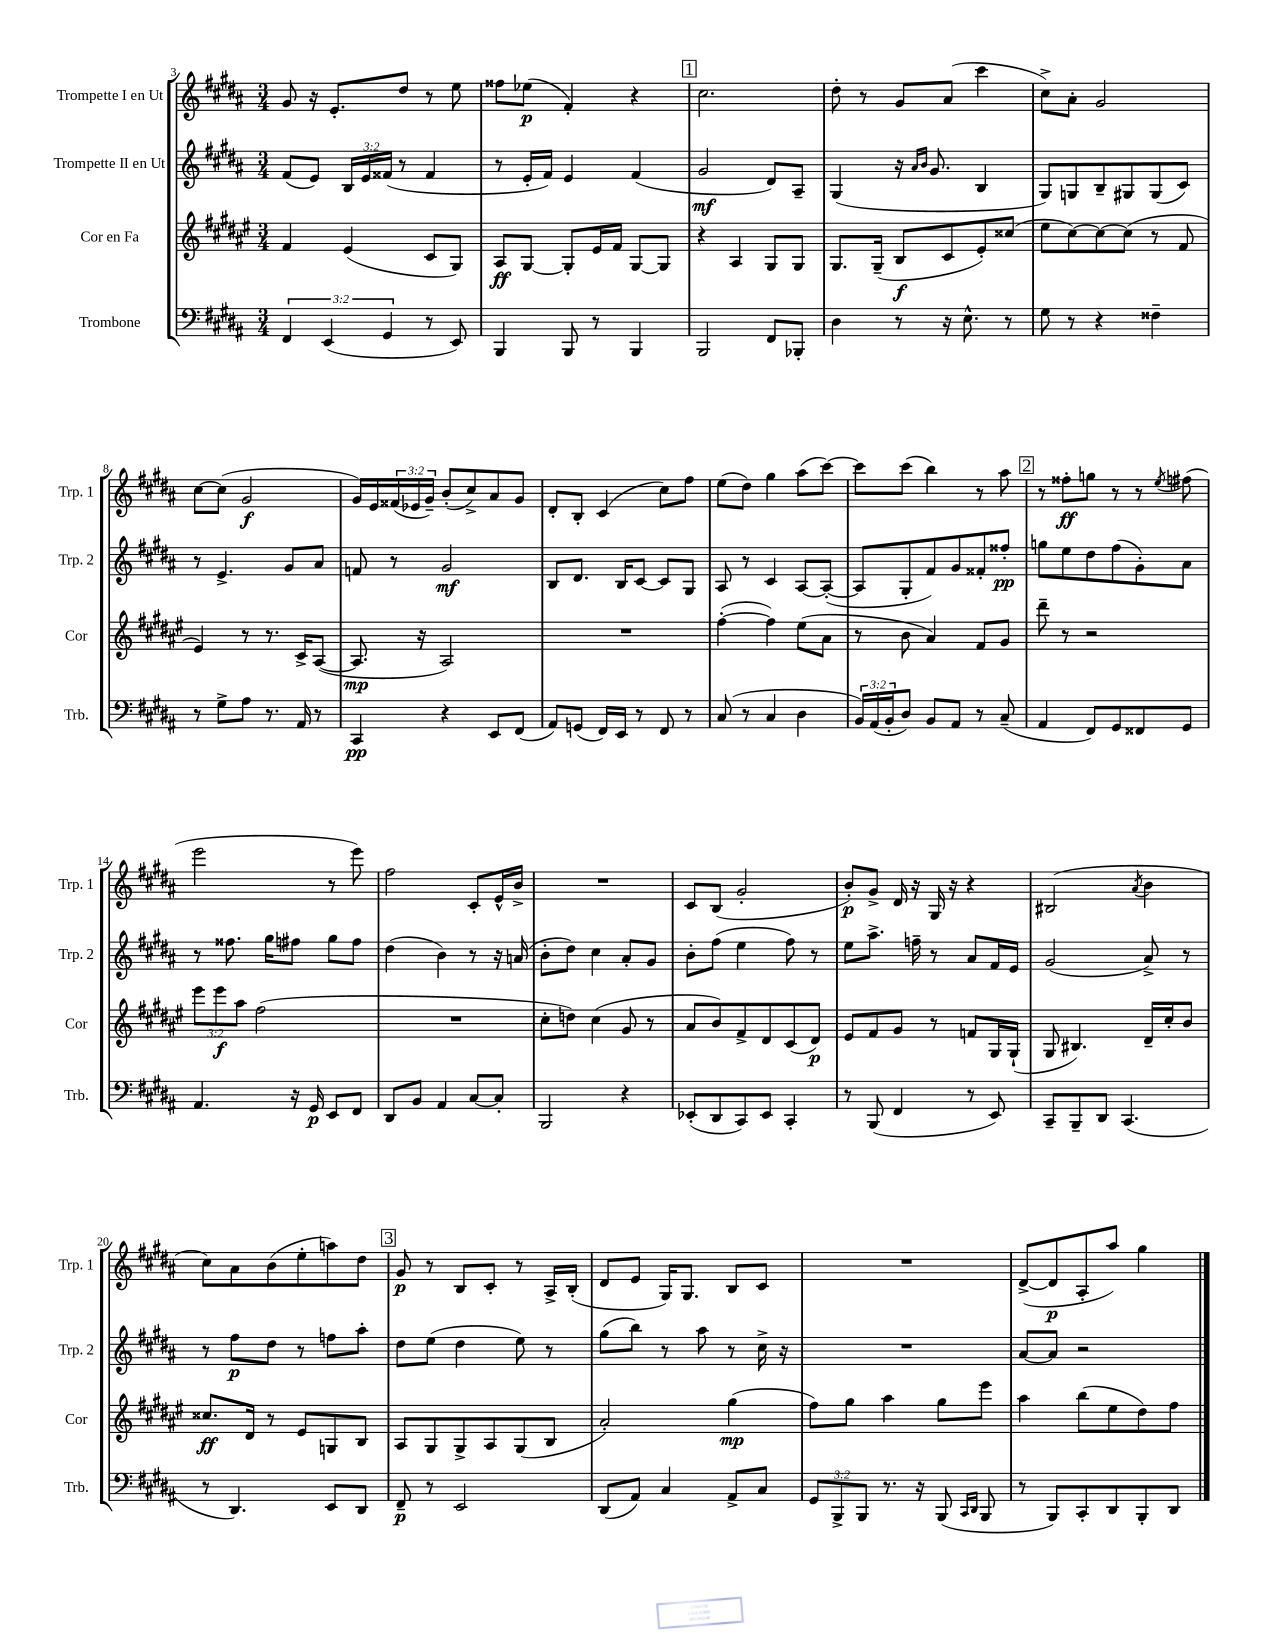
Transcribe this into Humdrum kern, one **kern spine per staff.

**kern	**dynam	**kern	**dynam	**kern	**dynam	**kern	**dynam
*part4	*part4	*part3	*part3	*part2	*part2	*part1	*part1
*staff4	*staff4	*staff3	*staff3	*staff2	*staff2	*staff1	*staff1
*I"Trombone	*	*I"Cor en Fa	*	*I"Trompette II en Ut	*	*I"Trompette I en Ut	*
*I'Trb.	*	*I'Cor	*	*I'Trp. 2	*	*I'Trp. 1	*
*clefF4	*	*clefG2	*	*clefG2	*	*clefG2	*
*k[f#c#g#d#a#]	*	*k[f#c#g#d#a#e#]	*	*k[f#c#g#d#a#]	*	*k[f#c#g#d#a#]	*
*M3/4	*	*M3/4	*	*M3/4	*	*M3/4	*
=3	=3	=3	=3	=3	=3	=3	=3
6FF#/	.	4f#/	.	(8f#/L	.	8g#/	.
.	.	.	.	8e/J)	.	16r	.
(6EE/	.	.	.	.	.	.	.
.	.	.	.	.	.	8.e'/L	.
.	.	(4e#/	.	24B/LL	.	.	.
.	.	.	.	24e/	.	.	.
6GG#/	.	.	.	(24f##X/JJ	.	.	.
.	.	.	.	8r	.	8dd#/J	.
8r	.	8c#/L	.	4f##/	.	8r	.
8EE/)	.	8G#/J)	.	.	.	8ee\	.
=4	=4	=4	=4	=4	=4	=4	=4
4BBB/	.	8A#/L	ff	8r	.	8ff##X\L	.
.	.	[8G#/J	.	16e'/LL	.	(8ee-X\J	p
.	.	.	.	16f#/JJ)	.	.	.
8BBB/	.	8G#'/L]	.	4e/	.	4f#'/)	.
8r	.	16e#/L	.	.	.	.	.
.	.	16f#/JJ	.	.	.	.	.
4BBB/	.	[8G#/L	.	(4f#/	.	4r	.
.	.	8G#/J]	.	.	.	.	.
!!LO:REH:place=s1:t=1
=5	=5	=5	=5	=5	=5	=5	=5
2BBB/	.	4r	.	2g#/	mf	2.cc#\	.
.	.	4A#/	.	.	.	.	.
8FF#/L	.	8G#/L	.	8d#/L)	.	.	.
8BBB-X'/J	.	8G#/J	.	8A#~/J	.	.	.
=6	=6	=6	=6	=6	=6	=6	=6
4D#\	.	8.G#/L	.	(4G#/	.	8dd#'\	.
.	.	.	.	.	.	8r	.
.	.	(16G#~/Jk	.	.	.	.	.
8r	.	8B/L	f	16r	.	8g#/L	.
.	.	.	.	16qqa#/LL	.	.	.
.	.	.	.	16qqb/JJ	.	.	.
.	.	.	.	8.g#/	.	.	.
16r	.	8c#/	.	.	.	(8a#/J	.
8.E^^\	.	.	.	.	.	.	.
.	.	8e#'/)	.	4B/	.	4ccc#\	.
8r	.	(8cc##X/J	.	.	.	.	.
=7	=7	=7	=7	=7	=7	=7	=7
8G#\	.	8ee#\L	.	8G#/L)	.	8cc#^\L)	.
8r	.	[8cc#\)	.	8Gn/	.	8a#'\J	.
4r	.	8cc#\_	.	8B~/	.	2g#/	.
.	.	(8cc#\J]	.	8G#X/	.	.	.
4F##X~\	.	8r	.	(8G#/	.	.	.
.	.	8f#/	.	8c#/J)	.	.	.
!!LO:LB:g=z
=8	=8	=8	=8	=8	=8	=8	=8
8r	.	4e#/)	.	8r	.	[8cc#\L	.
8G#^\L	.	.	.	4.e^/	.	(8cc#\J]	.
8A#\J	.	8r	.	.	.	2g#/	f
8.r	.	8.r	.	.	.	.	.
.	.	.	.	8g#/L	.	.	.
16AA#/	.	16c#^/KL	.	.	.	.	.
8r	.	([8A#/J	.	8a#/J	.	.	.
=9	=9	=9	=9	=9	=9	=9	=9
4CC#/	pp	8.A#/]	mp	8fn/	.	16g#/LL)	.
.	.	.	.	.	.	16e/	.
.	.	.	.	8r	.	(24f##X/	.
.	.	.	.	.	.	24e-X/	.
.	.	16r	.	.	.	.	.
.	.	.	.	.	.	24g#~/JJ)	.
4r	.	2A#/)	.	2g#/	mf	(8b'/L	.
.	.	.	.	.	.	8cc#^/)	.
8EE/L	.	.	.	.	.	8a#/	.
(8FF#/J	.	.	.	.	.	8g#/J	.
=10	=10	=10	=10	=10	=10	=10	=10
8AA#/L)	.	2.r	.	8B/L	.	8d#'/L	.
(8GGn/J	.	.	.	8.d#/J	.	8B'/J	.
16FF#/LL)	.	.	.	.	.	(4c#/	.
16EE/JJ	.	.	.	16B/KL	.	.	.
8r	.	.	.	[8c#/J	.	.	.
8FF#/	.	.	.	8c#/L]	.	8cc#\L)	.
8r	.	.	.	8G#/J	.	8ff#\J	.
=11	=11	=11	=11	=11	=11	=11	=11
(8C#/	.	([4ff#'\	.	8A#/	.	(8ee\L	.
8r	.	.	.	8r	.	8dd#\J)	.
4C#/	.	4ff#\])	.	4c#/	.	4gg#\	.
4D#\	.	(8ee#\L	.	[8A#/L	.	(8aa#\L	.
.	.	8a#\J	.	(8A#'/J_	.	[8ccc#\J)	.
=12	=12	=12	=12	=12	=12	=12	=12
24BB/LL)	.	8r	.	8A#/L]	.	8ccc#\L]	.
(24AA#/	.	.	.	.	.	.	.
24BB'/J	.	.	.	.	.	.	.
8D#/J)	.	8b\	.	8G#'/	.	(8ccc#\J	.
8BB/L	.	4a#/)	.	8f#/)	.	4bb\)	.
8AA#/J	.	.	.	8g#/	.	.	.
8r	.	8f#/L	.	8f##X'/	.	8r	.
(8C#~/	.	8g#/J	.	8ff##X'/J	pp	8aa#\	.
!!LO:REH:place=s1:t=2
=13	=13	=13	=13	=13	=13	=13	=13
4AA#/	.	8ddd#~\	.	8ggn\L	.	8r	.
.	.	8r	.	8ee\	.	8ff##X'\L	ff
8FF#/L)	.	2r	.	8dd#\	.	8ggn\J	.
8GG#/	.	.	.	(8ff#\	.	8r	.
8FF##X/	.	.	.	8g#'\)	.	8r	.
.	.	.	.	.	.	8qee/	.
8GG#/J	.	.	.	8a#\J	.	(8ff#X\	.
!!LO:LB:g=z
=14	=14	=14	=14	=14	=14	=14	=14
4.AA#/	.	12eee#\L	.	8r	.	2eee\	.
.	.	12eee#\	f	.	.	.	.
.	.	.	.	8.ff##X\	.	.	.
.	.	12aa#\J	.	.	.	.	.
.	.	(2ff#\	.	.	.	.	.
.	.	.	.	16gg#\KL	.	.	.
16r	.	.	.	8ff#X\J	.	.	.
16GG#/	p	.	.	.	.	.	.
8EE/L	.	.	.	8gg#\L	.	8r	.
8FF#/J	.	.	.	8ff#\J	.	8eee\)	.
=15	=15	=15	=15	=15	=15	=15	=15
8DD#/L	.	2.r	.	(4dd#\	.	2ff#\	.
8BB/J	.	.	.	.	.	.	.
4AA#/	.	.	.	4b\)	.	.	.
[8C#/L	.	.	.	8r	.	8c#'/L	.
8C#'/J]	.	.	.	16r	.	16e^^/L	.
.	.	.	.	(16an/	.	16b^/JJ	.
=16	=16	=16	=16	=16	=16	=16	=16
2BBB/	.	8cc#'\L	.	8b'\L	.	2.r	.
.	.	8ddn\J)	.	8dd#\J)	.	.	.
.	.	(4cc#\	.	4cc#\	.	.	.
4r	.	8g#/	.	8a#'/L	.	.	.
.	.	8r	.	8g#/J	.	.	.
=17	=17	=17	=17	=17	=17	=17	=17
(8EE-X'/L	.	8a#/L	.	8b'\L	.	8c#/L	.
8DD#/	.	8b/)	.	(8ff#\J	.	(8B/J	.
8CC#/)	.	8f#^/	.	4ee\	.	2g#'/	.
8EE-/J	.	8d#/	.	.	.	.	.
4CC#'/	.	(8c#/	.	8ff#\)	.	.	.
.	.	8d#/J)	p	8r	.	.	.
=18	=18	=18	=18	=18	=18	=18	=18
8r	.	8e#/L	.	8ee\L	.	8b'/L)	p
(8BBB/	.	8f#/	.	8.aa#^\J	.	8g#^/J	.
4FF#/	.	8g#/J	.	.	.	16d#/	.
.	.	.	.	16ffn~\	.	16r	.
.	.	8r	.	8r	.	16G#/	.
.	.	.	.	.	.	16r	.
8r	.	8fn/L	.	8a#/L	.	4r	.
8EE/)	.	16G#/L	.	16f#/L	.	.	.
.	.	(16G#`/JJ	.	16e/JJ	.	.	.
=19	=19	=19	=19	=19	=19	=19	=19
8CC#~/L	.	8G#/	.	(2g#/	.	(2B#X/	.
8BBB~/	.	4.B#X/)	.	.	.	.	.
8DD#/J	.	.	.	.	.	.	.
(4.CC#/	.	.	.	.	.	.	.
.	.	.	.	.	.	8qa#/	.
.	.	16d#~/LL	.	8a#^/)	.	4b\	.
.	.	16cc#'/J	.	.	.	.	.
.	.	8b/J	.	8r	.	.	.
!!LO:LB:g=z
=20	=20	=20	=20	=20	=20	=20	=20
8r	.	8.cc##X/L	ff	8r	.	8cc#\L)	.
4.DD#/)	.	.	.	8ff#\L	p	8a#\	.
.	.	16d#/Jk	.	.	.	.	.
.	.	8r	.	8dd#\J	.	(8b\	.
.	.	8e#/L	.	8r	.	8ee'\	.
8EE/L	.	8Gn/	.	8ffn\L	.	8aan\)	.
8DD#/J	.	8B/J	.	8aa#'\J	.	8dd#\J	.
!!LO:REH:place=s1:t=3
=21	=21	=21	=21	=21	=21	=21	=21
8FF#~/	p	8A#/L	.	8dd#\L	.	8g#/	p
8r	.	8G#/	.	(8ee\J	.	8r	.
2EE/	.	8G#^/	.	4dd#\	.	8B/L	.
.	.	8A#/	.	.	.	8c#'/J	.
.	.	(8G#/	.	8ee\)	.	8r	.
.	.	8B/J	.	8r	.	16A#^/LL	.
.	.	.	.	.	.	(16B'/JJ	.
=22	=22	=22	=22	=22	=22	=22	=22
(8DD#/L	.	2a#'/)	.	(8gg#\L	.	8d#/L	.
8AA#/J)	.	.	.	8bb\J)	.	8e/J	.
4C#/	.	.	.	8r	.	16G#/KL)	.
.	.	.	.	.	.	8.G#/J	.
.	.	.	.	8aa#\	.	.	.
8AA#^/L	.	(4gg#\	mp	8r	.	8B/L	.
8C#/J	.	.	.	16cc#^\	.	8c#/J	.
.	.	.	.	16r	.	.	.
=23	=23	=23	=23	=23	=23	=23	=23
12GG#/L	.	8ff#\L)	.	2.r	.	2.r	.
12BBB^/	.	.	.	.	.	.	.
.	.	8gg#\J	.	.	.	.	.
12BBB/J	.	.	.	.	.	.	.
8.r	.	4aa#\	.	.	.	.	.
16r	.	.	.	.	.	.	.
(8BBB/	.	8gg#\L	.	.	.	.	.
16qqCC#/LL	.	.	.	.	.	.	.
16qqDD#/JJ	.	.	.	.	.	.	.
8BBB/	.	8eee#\J	.	.	.	.	.
=24	=24	=24	=24	=24	=24	=24	=24
8r	.	4aa#\	.	[8a#/L	.	([8d#^/L	.
8BBB/L)	.	.	.	8a#/J]	.	8d#/]	p
8CC#'/	.	(8bb\L	.	2r	.	8A#'/	.
8DD#/	.	8ee#\	.	.	.	8aa#/J)	.
8BBB'/	.	8dd#\)	.	.	.	4gg#\	.
8DD#/J	.	8ff#\J	.	.	.	.	.
==	==	==	==	==	==	==	==
*-	*-	*-	*-	*-	*-	*-	*-
